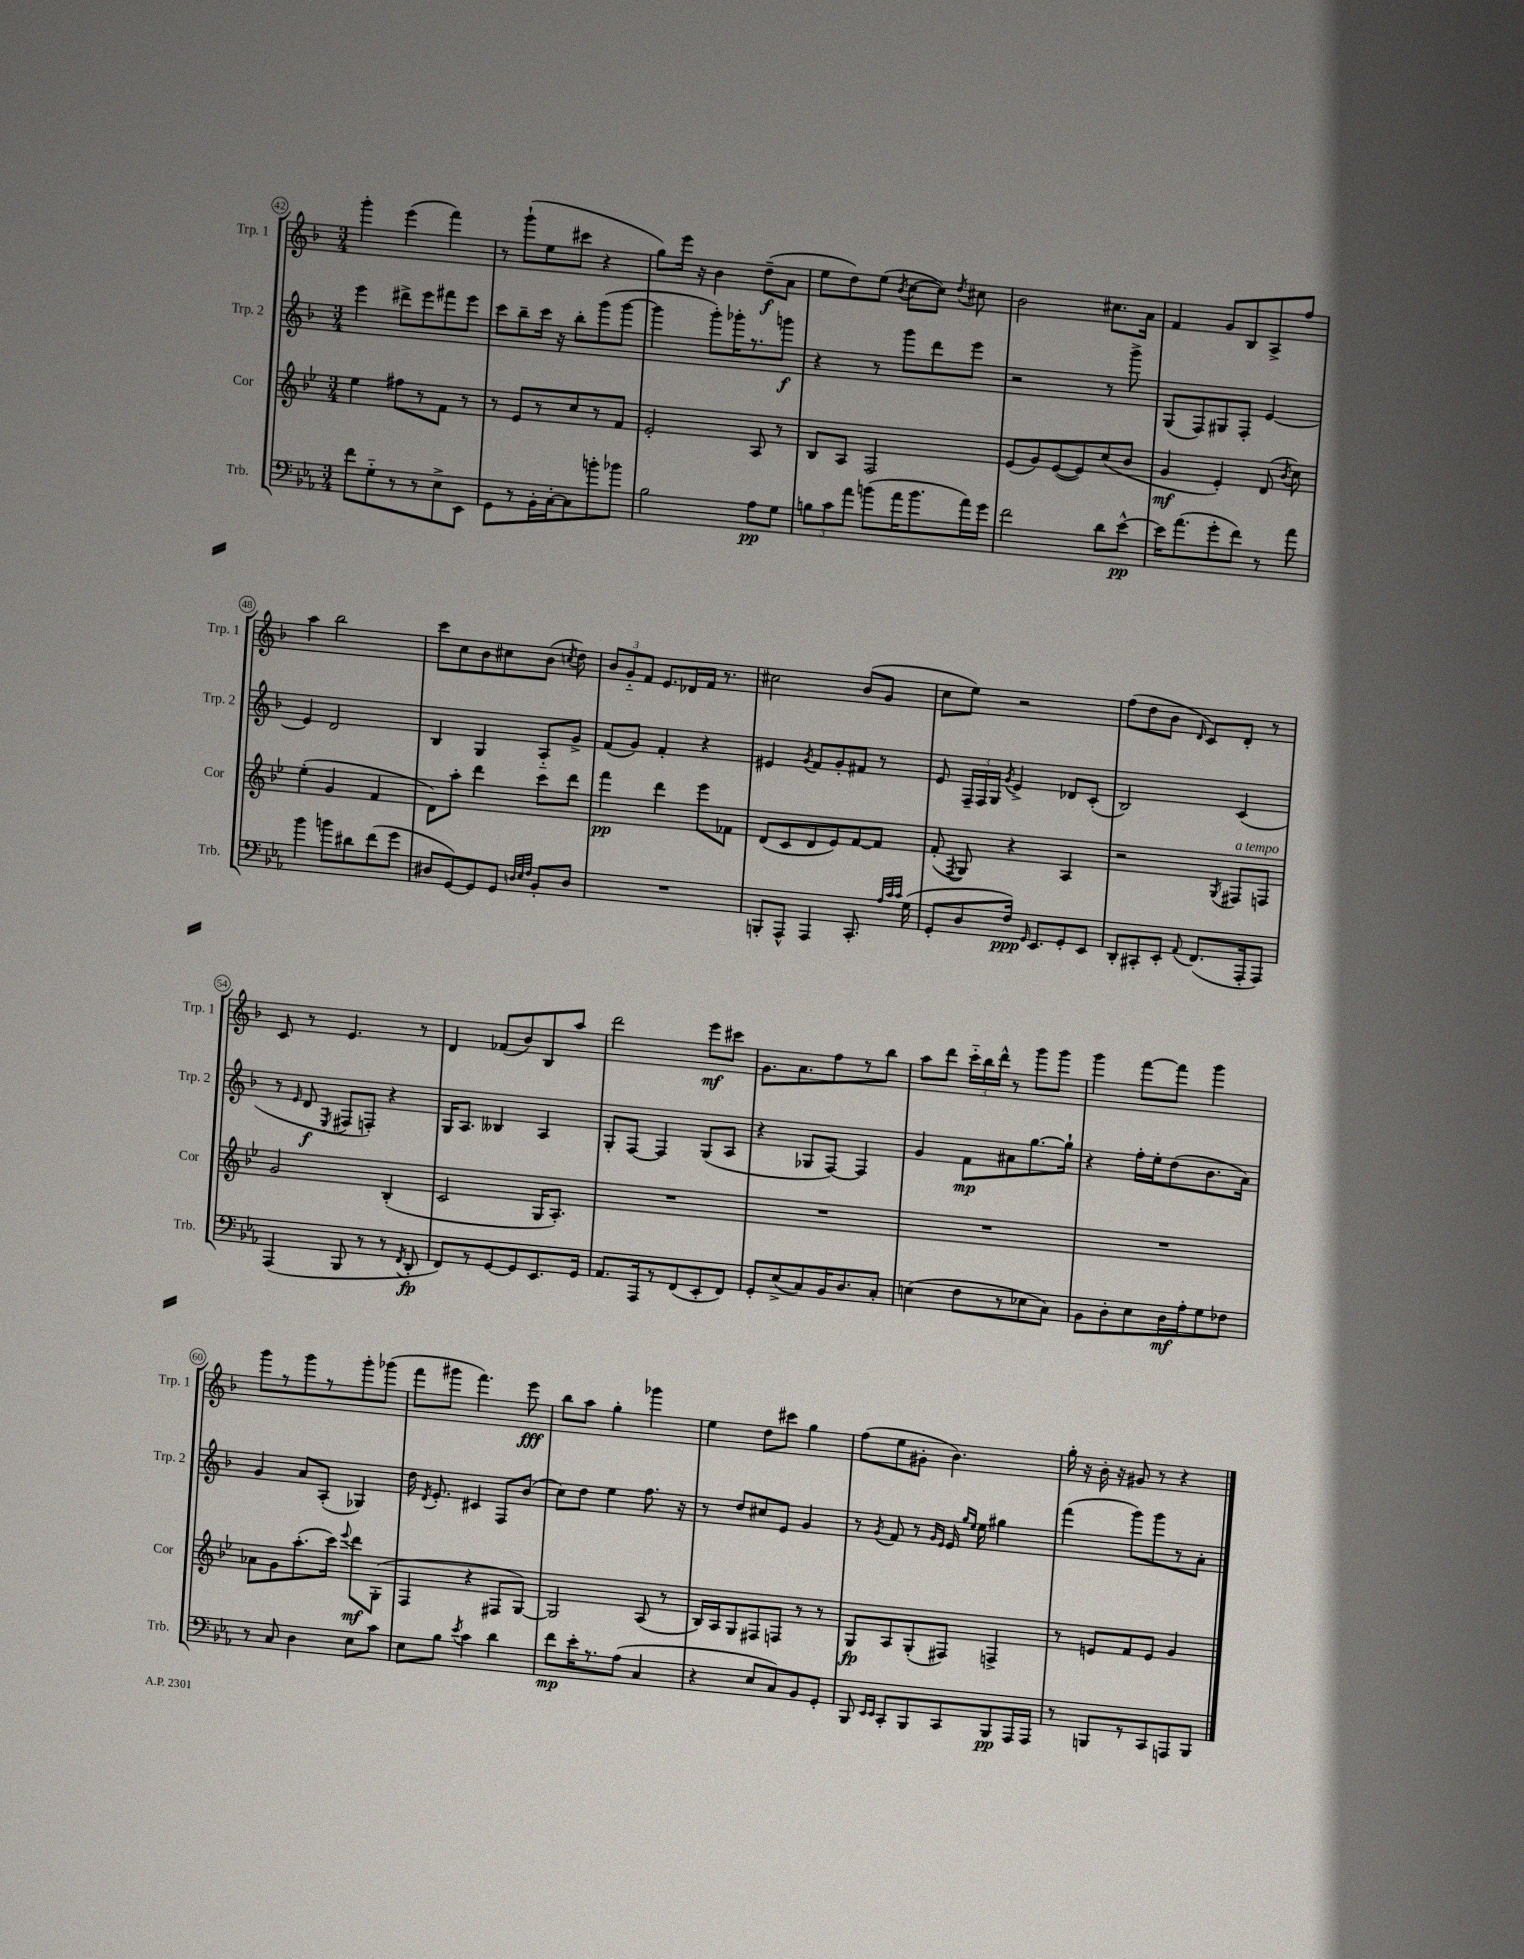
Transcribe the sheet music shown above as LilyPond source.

<<
\new StaffGroup <<
\new Staff = "s0" \with { instrumentName = "Trp. 1" shortInstrumentName = "Trp. 1" } {
    \clef treble \key f \major \numericTimeSignature \time 3/4
    \autoBeamOff g'''4-. e'''4( f'''4) |
    r8 g'''8[-!( e''8 cis'''8] r4 |
    g''8[) e'''16] r16 bes'4 d''8[--\f( a'8] |
    e''8[ d''8) e''8]( \acciaccatura { bes'8 } c''8[~ c''8]) \acciaccatura { d''8 } cis''8 |
    bes'2 cis''8.[ a'16] |
    f'4 g'8[ bes8 a8-> f''8] |
    a''4 bes''2 |
    c'''8[ c''8 bes'8 cis''8 bes'8]( \acciaccatura { c''8 } d''8) |
    \tuplet 3/2 { bes'8[ g'8-_ f'8] } e'8.[ des'16 f'16] r8. |
    cis''2 bes'8[( g'8] |
    c''8[ e''8]) r2 |
    f''8[( d''8 bes'8] \grace { d'16 } c'8[) d'8]-. r8 |
    c'8 r8 e'4. r8 |
    d'4 fes'8[( bes'8) bes8 a''8] |
    d'''2 e'''8[\mf cis'''8] |
    g'8.[ a'8. f''8 r8 bes''8] |
    a''8[ d'''8] \tuplet 3/2 { c'''16[-_ bes''16 d'''16]-^ } r8 g'''8[ g'''8] |
    g'''4 f'''8[~ f'''8] g'''4 |
    g'''8[ r8 g'''8 r8 g'''8-. ges'''8]( |
    f'''8[ gis'''8] f'''4.) e'''8\fff |
    bes''8[ a''8] g''4-. ges'''4 |
    e''4 d''8[ cis'''8] g''4 |
    f''8[( e''8 gis'8]-. bes'4.) |
    g''16-. r16 bes'16-. r16 gis'8 r8 r4 \bar "|." |
}
\new Staff = "s1" \with { instrumentName = "Trp. 2" shortInstrumentName = "Trp. 2" } {
    \clef treble \key f \major \numericTimeSignature \time 3/4
    \autoBeamOff e'''4 dis'''8[-> e'''8 fis'''8 e'''8] |
    c'''8[ bes''8-- c'''16] r16 bes''8[-. g'''8( g'''8]~ |
    g'''4 g'''8[-.) ges'''16-. r8. g'''8]\f |
    r4 r8 g'''8[ d'''8 e'''8] |
    r2 r8 g'''8-> |
    g8[( f8) gis8 f8]-. e'4~ |
    e'4 d'2 |
    bes4 g4 a8[-_ g'8]-> |
    f'8[( g'8]) f'4-. r4 |
    eis'4 \acciaccatura { g'8 } f'8[ g'8-. fis'8] r8 |
    e'8 \tuplet 3/2 { f16[-- f16 g16] } \acciaccatura { g'8 } e'4-> des'8[ c'8]-.( |
    bes2) c'4( |
    r8 \grace { e'16 } d'8\f \acciaccatura { e8 } fis8[ f8]-.) r4 |
    g16[ a8.] beses4 a4 |
    g8[-. f8]~ f4 g8[( a8] |
    r4 ges8[ f8]~) f4 |
    g'4 f'8[\mp ais'8 g''8.~ g''16]-! |
    r4 f''16[-. e''16-. d''8( bes'8. a'16]) |
    g'4 a'8[ a8]-.( ges4) |
    d''16 \acciaccatura { d'8 } e'8.-. cis'4 f8[ bes'8]( |
    c''8[) d''8] e''4 f''8. r16 |
    r8 d''8[ cis''8 e'8] g'4 |
    r8 \acciaccatura { g'8 } f'8 r8 \grace { g'16[ e'16] } e'16 \grace { g''16[ e''16] } e''16 gis''4 |
    f'''4( g'''8[) g'''8 r8 a'8]-. \bar "|." |
}
\new Staff = "s2" \with { instrumentName = "Cor" shortInstrumentName = "Cor" } {
    \clef treble \key bes \major \numericTimeSignature \time 3/4
    \autoBeamOff ees''4 fis''8[ r8 f'8] r8 |
    r8 ees'8[ r8 c''8 r8 f'8] |
    ees'2-. a8 r8 |
    bes8[ a8] f2 |
    ees'8[( g'8) ees'8~( ees'8) c''8( bes'8] |
    g'4\mf ees'4-.) d'8( \acciaccatura { bes'8 } c''8) |
    ees''4-.( g'4 f'4 |
    d'8[) a''8]-. d'''4 c'''8[ d'''8] |
    f'''4\pp d'''4 ees'''8[ fes'8] |
    d'8[( c'8 d'8 ees'8) f'8~ f'8] |
    f'8-.( \acciaccatura { f8 } g8) r4 a4 |
    r2 \acciaccatura { g8 } fis8[^\markup { \italic "a tempo" } f8] |
    g'2 bes4-.( |
    c'2 g16[ a8.]-.) |
    R2. |
    R2. |
    R2. |
    R2. |
    aes'8[ g'8 a''8.-.( c'''16]) \appoggiatura { ees'''8 } d'''8[\mf g8]-.( |
    f4 r4 fis8[ g8]~) |
    g2 a8( r8 |
    bes16[) a16 g8 fis8 f8] r8 r8 |
    g8[\fp a8 g8-.( fis8]) f4-> |
    r8 e'8[ f'8 e'8] g'4 \bar "|." |
}
\new Staff = "s3" \with { instrumentName = "Trb." shortInstrumentName = "Trb." } {
    \clef bass \key ees \major \numericTimeSignature \time 3/4
    \autoBeamOff f'8[ g8-_ r8 r8 ees8-> ees,8] |
    g,8[ r8 bes,16-. c16~-. c8 b'8-. bes'8] |
    bes2 aes8[\pp g8] |
    \tuplet 3/2 { b8[ c'8 aes'8] } b'8[( aes'16 b'8. aes'16) g'16] |
    f'2 d'8[ ees'8]~-^\pp |
    ees'16[ aes'8.( g'8-. f'8]) r8 aes'8 |
    bes'4 b'8[ dis'8 f'8( g'8] |
    dis8[ g,8~) g,8 g,8] \grace { d32[ ees32 f32] } bes,8[-. d8] |
    R2. |
    b,,8[-. aes,,8]-^ aes,,4 c,8.-. \grace { aes32[ c'32 c'32] } g16( |
    g,8[-. d8 f16]\ppp) \grace { g,16 } ees,8.[ g,8-. ees,8] |
    d,8[-. cis,8-. ees,8]-. \appoggiatura { aes,8 } f,8.[( aes,,16-. aes,,8]) |
    aes,,4( bes,,8 r8 r8 \acciaccatura { f,8 } d,8-.\fp |
    f,8[) r8 g,8~ g,8 ees,8. g,16] |
    aes,8.[ aes,,16 r8 f,8( ees,8-. f,8]) |
    g,8[-. ees8->( c8) bes,16 d8. c8]-. |
    e4( f8[ r8 ees8 c8]) |
    bes,8[ d8-. ees8 d16\mf aes16-. g8 fes8] |
    r8 c8 d4 ees8[ c'8] |
    ees8[ bes8] \acciaccatura { ees'8 } c'4 d'4 |
    f'8[\mp ees'16-. r8. aes8]( c4 |
    r4 ees8[ c8) bes,8 g,8]-. |
    bes,,8 \grace { ees,16[ ees,16] } c,8[-. bes,,8 c,8 bes,,8\pp aes,,16 aes,,16] |
    r8 b,,8[ r8 c,8 a,,8 b,,8] \bar "|." |
}
>>
>>
\layout { \context { \Score currentBarNumber = #42 \override BarNumber.stencil = #(make-stencil-circler 0.1 0.3 ly:text-interface::print) } }
